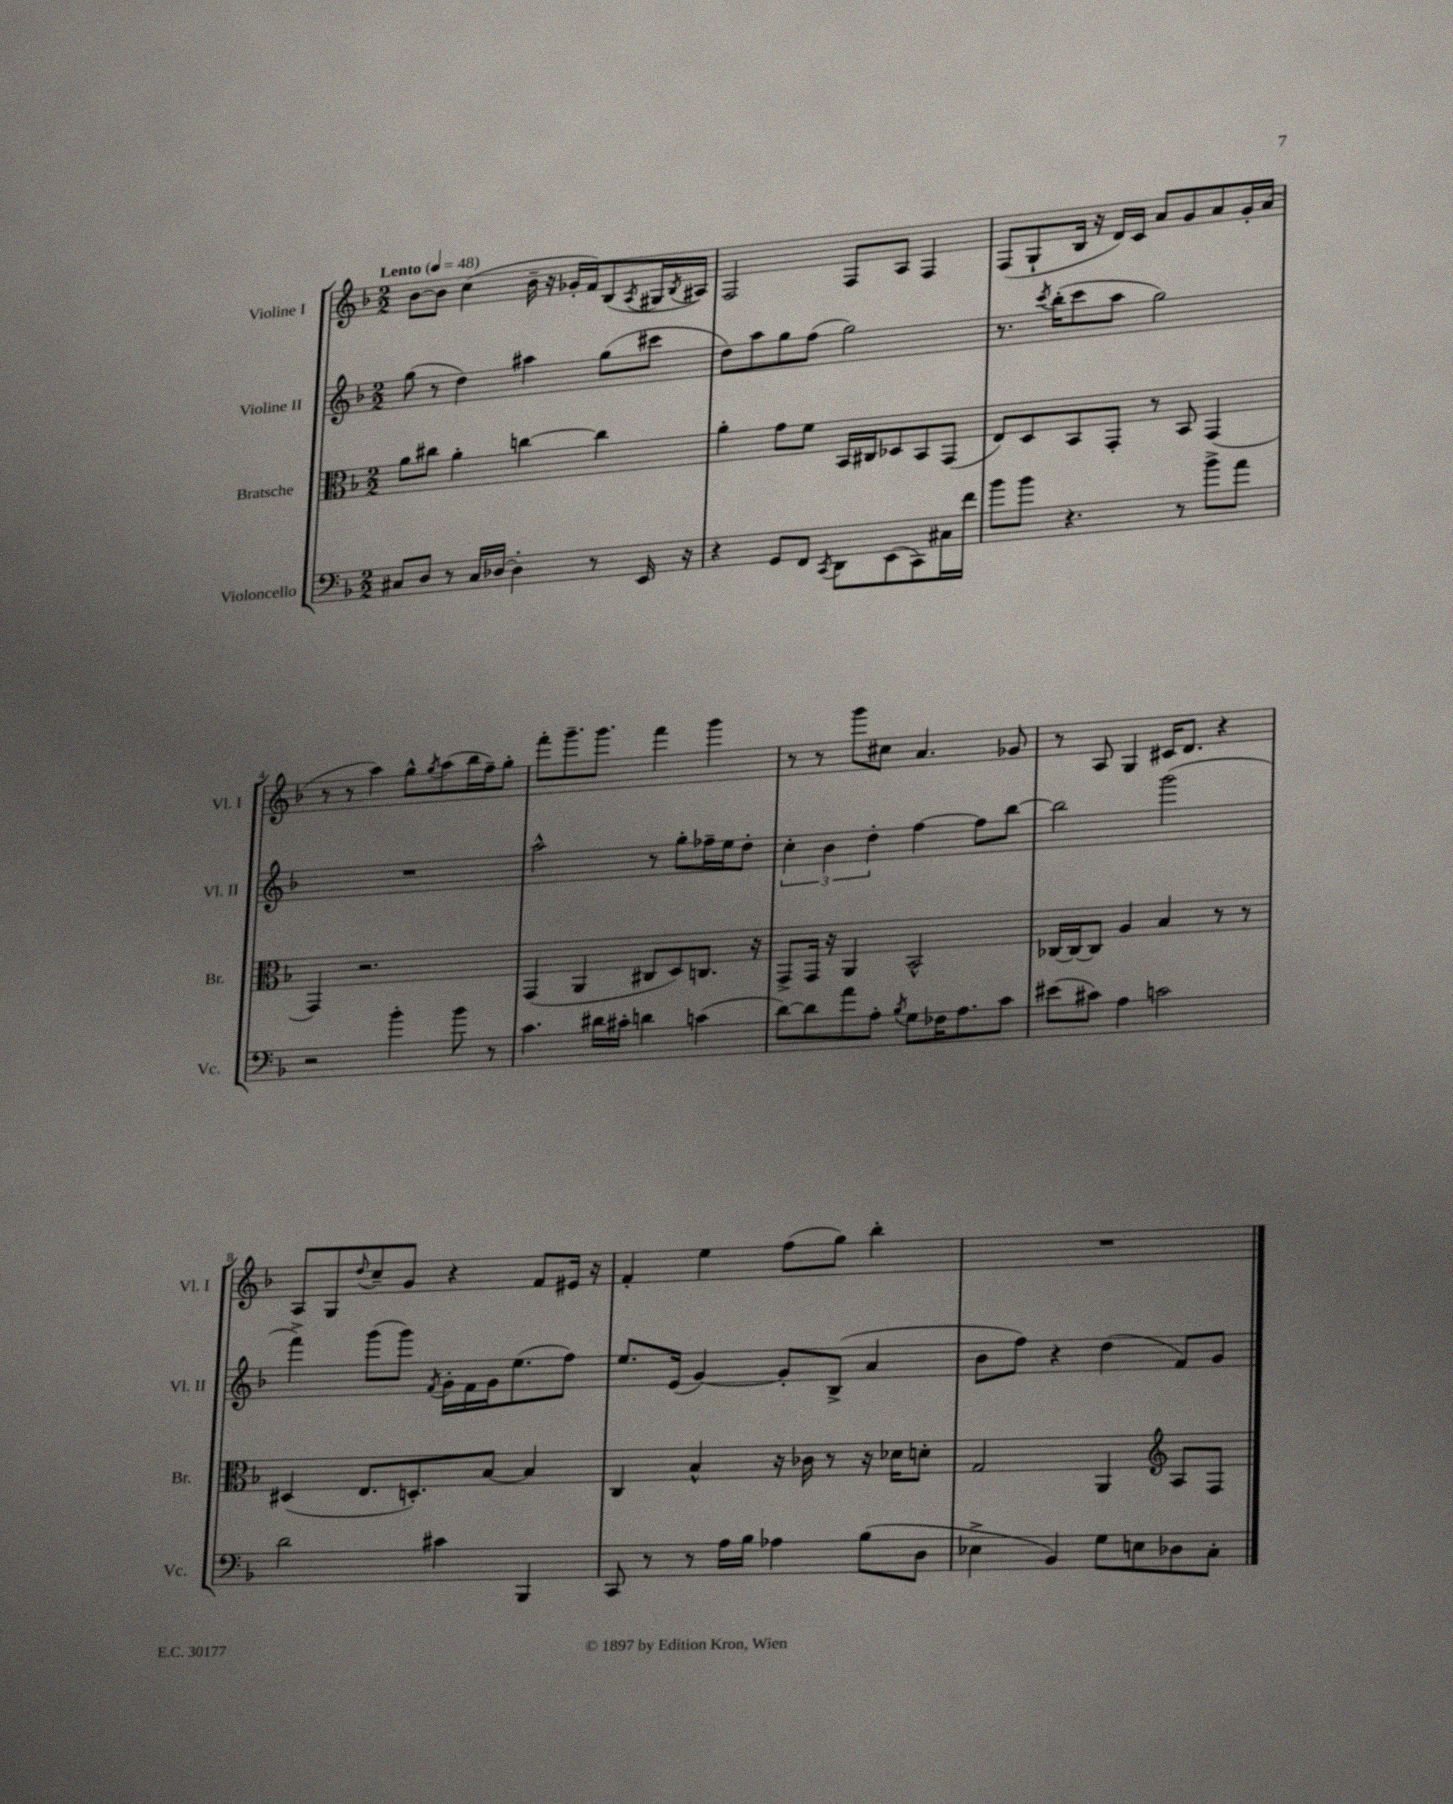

**kern	**kern	**kern	**kern
*staff4	*staff3	*staff2	*staff1
*clefF4	*clefC3	*clefG2	*clefG2
*k[b-]	*k[b-]	*k[b-]	*k[b-]
*M2/2	*M2/2	*M2/2	*M2/2
*MM48	*MM48	*MM48	*MM48
8C#	8a	(8gg	[8b-
8D	8cc#	8r	8b-]
8r	4a'	4dd)	(4cc
16C#	.	.	.
[16D-	.	.	.
4D-']	[4cc	4aa#	16b-~
.	.	.	16r
.	.	.	16g-'
.	.	.	16f)
8r	4cc]	(8gg	(8B-
.	.	.	8qA
16EE	.	8ccc#	16G#
.	.	.	8qB-
16r	.	.	16A#)
=	=	=	=
4r	4a'	8dd)	2F
.	.	8aa	.
8GG	8g	8gg	.
8FF	8f	(8ff	.
8qCC	.	.	.
8DD	16BB-	2gg)	8F
.	16C#	.	.
(8EE	8D-	.	8A
8CC)	8BB-	.	4F
16C#	(8GG	.	.
16f	.	.	.
=	=	=	=
8b-	8E)	8.r	(8F
8b-	8D	.	8G`
.	.	8qccc	.
.	.	(16bb-'	.
4.r	8BB-	8ccc	16B-
.	.	.	16r
.	8GG'	8aa	16d)
.	.	.	16c
.	8r	2gg)	8a
8r	8BB-	.	8g
8b-^	(4GG	.	8a
8a	.	.	16g'
.	.	.	(16a
=	=	=	=
2r	4GG)	1r	8r
.	.	.	8r
.	2.r	.	4aa)
4b-'	.	.	8gg^^
.	.	.	8qgg
.	.	.	(8aa
8b-	.	.	16bb-
.	.	.	16ff~)
8r	.	.	8gg'
=	=	=	=
4.c	(4GG	2aa^^	8fff'
.	.	.	8.ggg~
.	4AA	.	.
.	.	.	8.ggg
16d#	.	.	.
16c#'	.	.	.
4d	8C#	8r	4fff
.	8D)	8gg'	.
(4c	8.C	16ff-~	4ggg
.	.	16ee	.
.	.	8dd'	.
.	16r	.	.
=	=	=	=
[8d)	8GG^	6cc'	8r
8d]	16GG	.	8r
.	.	6b-	.
.	16r	.	.
8a	4AA	.	8ggg
.	.	6dd'	.
8A'	.	.	8cc#
8qB-	.	.	.
8G	2BB-^^	[4ff	4.a
16F-	.	.	.
8.A	.	.	.
.	.	8ff]	.
8c	.	[8bb-	8g-
=	=	=	=
(8e#	[16C-	2bb-]	8r
.	16C-_	.	.
8c#)	8C-]	.	8A
4A	4A	.	4G
2c	4B-	(2ggg	16c#
.	.	.	8.d
.	8r	.	4r
.	8r	.	.
=	=	=	=
2d	(4D#	4fff^)	8A
.	.	.	8G
.	.	.	8qqdd
.	8.E	(8ggg	8cc~
.	.	8ggg)	8g
.	8.D')	.	.
.	.	8qf	.
4c#	.	16g'	4r
.	.	16f	.
.	[8B-	16g	.
.	.	(8.ee	.
4BBB-	4B-]	.	8f
.	.	8ff)	16e#
.	.	.	16r
=	=	=	=
8CC	4C	8.ee	4f'
8r	.	.	.
.	.	(16e	.
8r	4B-^^	[4g)	4ee
16A	.	.	.
16B-	.	.	.
4A-	16r	8g']	(8ff
.	16c-	.	.
.	8r	(8B-^	8gg)
(8B-	16r	4a	4bb-'
.	16d-	.	.
8D	8d'	.	.
=	=	=	=
4E-^	2G	8b-	1r
.	.	8ff)	.
4BB-)	.	4r	.
8G	4AA	(4dd	.
8E	.	.	.
*	*clefG2	*	*
8D-	8A	8f)	.
8C'	8F	8g	.
==	==	==	==
*-	*-	*-	*-
